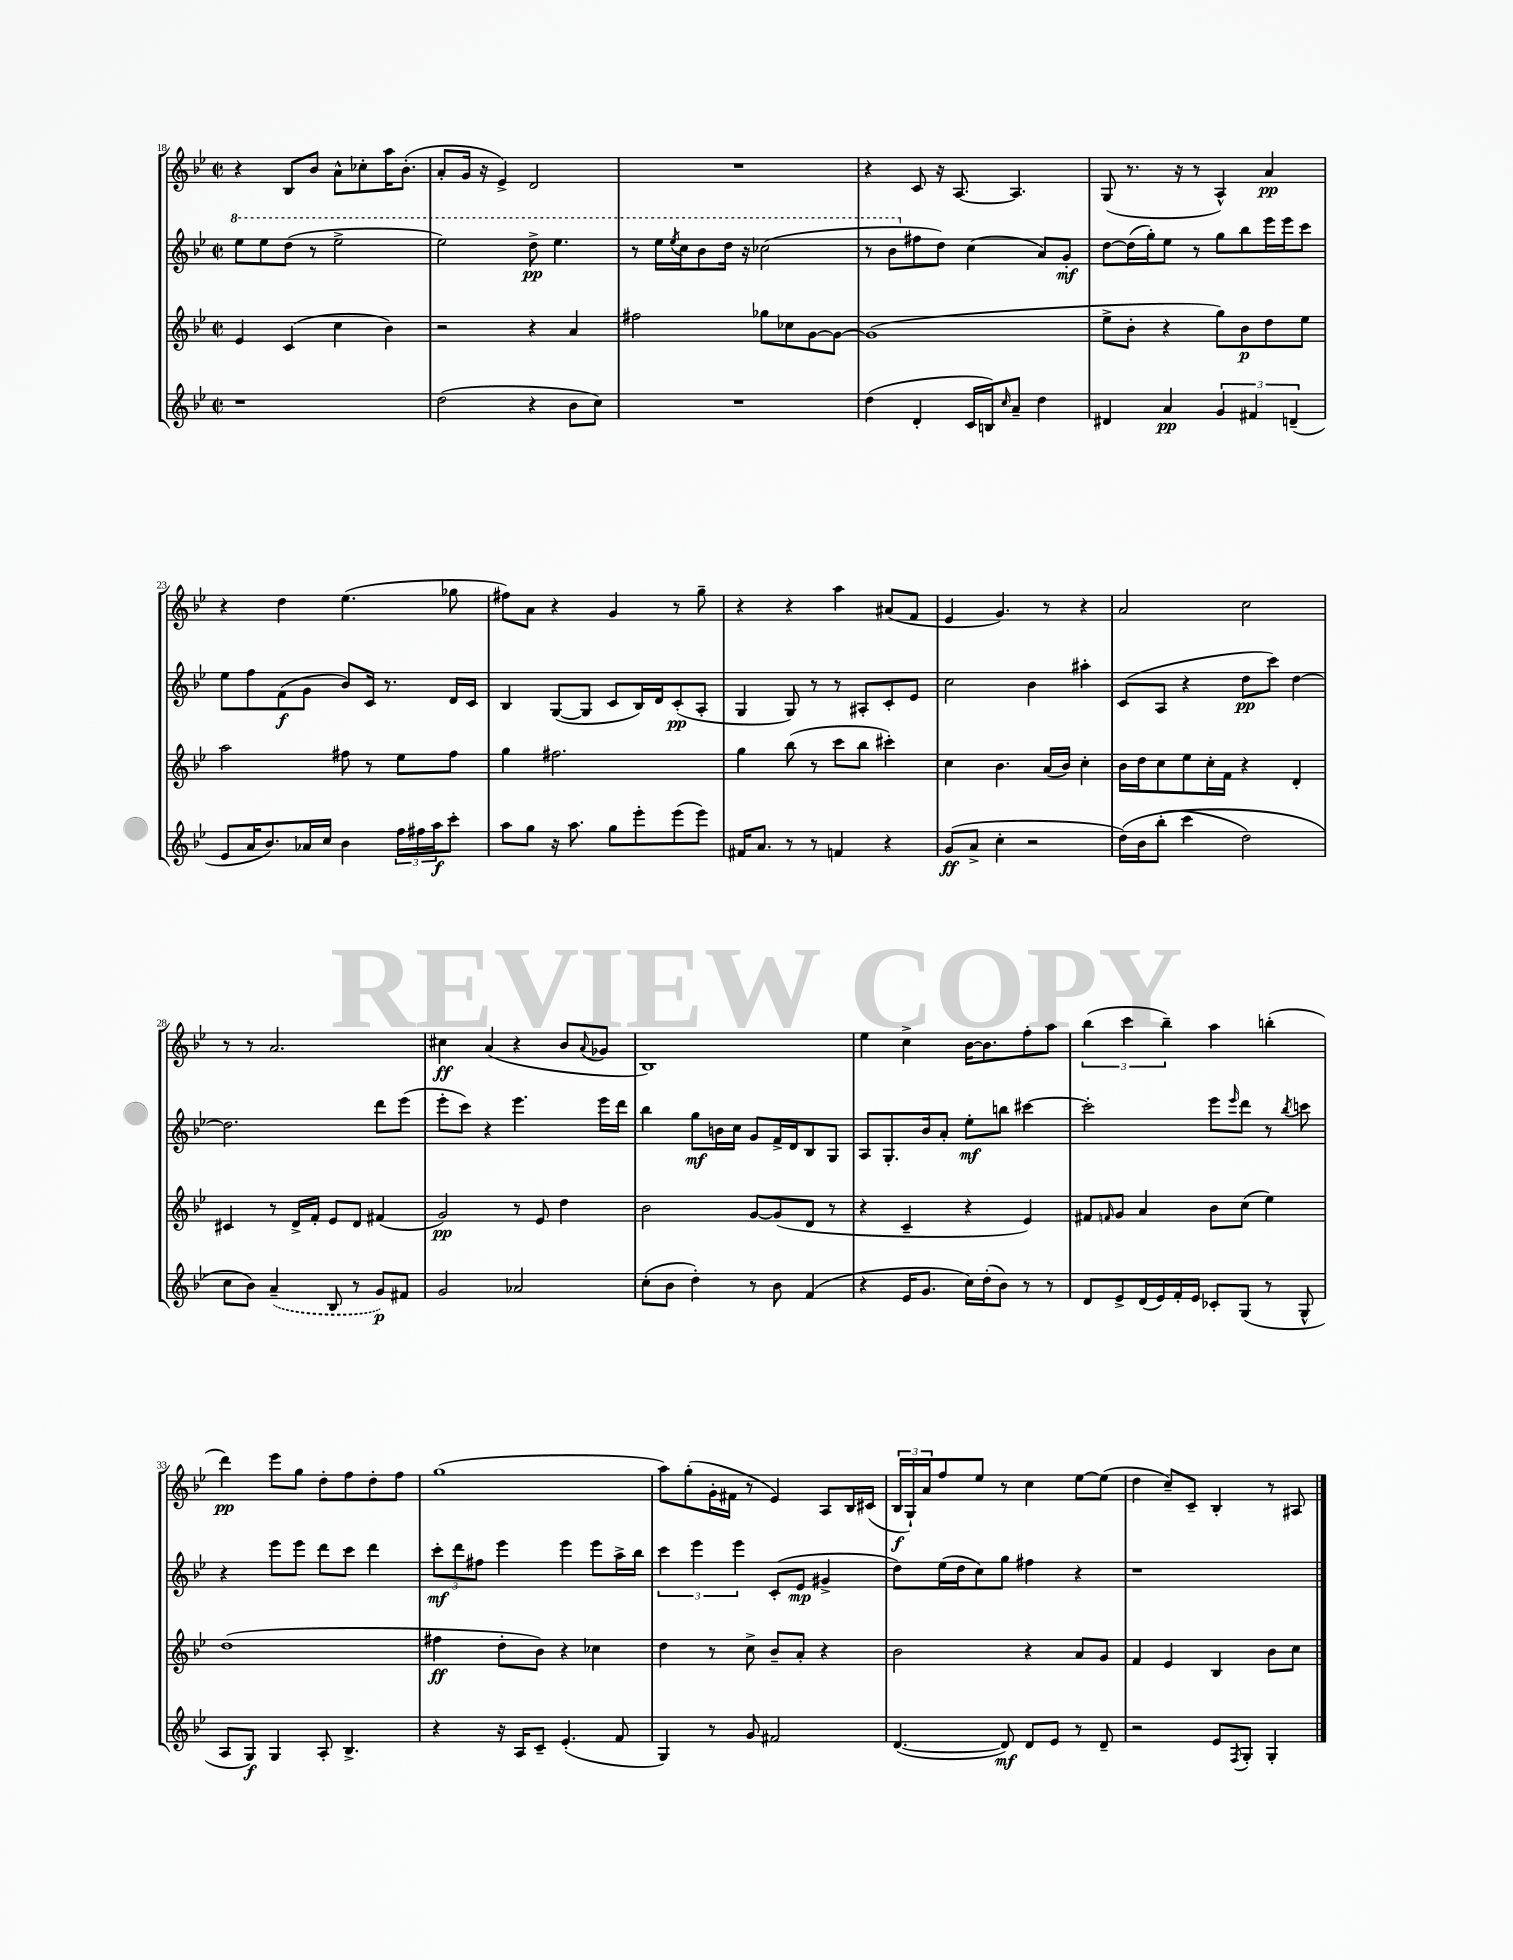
<<
\new StaffGroup <<
\new Staff = "s0" {
    \clef treble \key bes \major \defaultTimeSignature \time 2/2
    r4 bes8 bes'8 a'8-^ ces''8-. a''16 bes'8.-.( |
    a'8-. g'16 r16 ees'4->) d'2 |
    R1 |
    r4 c'8 r16 a8.~ a4. |
    g8( r8. r16 r8 a4-^) a'4\pp |
    r4 d''4 ees''4.( ges''8 |
    fis''8) a'8 r4 g'4 r8 g''8-- |
    r4 r4 a''4 ais'8( f'8 |
    ees'4 g'4.) r8 r4 |
    a'2 c''2 |
    r8 r8 a'2. |
    cis''4\ff a'4( r4 bes'8 \appoggiatura { a'8 } ges'8 |
    bes1) |
    ees''4 c''4-> bes'16~ bes'8. f''8-. a''8 |
    \tuplet 3/2 { bes''4( c'''4 bes''4--) } a''4 b''4-.( |
    d'''4\pp) ees'''8 g''8 d''8-. f''8 d''8-. f''8 |
    g''1( |
    a''8) g''8-.( g'16-. fis'16 r8 ees'4) a8 bes16 cis'16( |
    \tuplet 3/2 { bes16\f g16-!) a'16 } f''8 ees''8 r8 c''4 ees''8~ ees''8( |
    d''4 c''8--) c'8-- bes4-. r8 ais8 \bar "|." |
}
\new Staff = "s1" {
    \clef treble \key bes \major \defaultTimeSignature \time 2/2
    \ottava #1 ees'''8 ees'''8 d'''8( r8 ees'''2-> |
    ees'''2) d'''8->\pp ees'''4. |
    r8 ees'''16 \acciaccatura { ees'''8 } c'''16 bes''8 d'''16 r16 ces'''2( |
    r8 bes''8 \ottava #0 fis''8 d''8) c''4( a'8) g'8-.\mf |
    d''8~ d''16( g''16-.) ees''8 r8 g''8 bes''8 ees'''16 ees'''16 c'''8 |
    ees''8 f''8 f'8\f( g'8 bes'8) c'16 r8. d'16 c'16 |
    bes4 g8~( g8 c'8 bes16) d'16 c'8-.\pp( a8-. |
    g4 g8) r8 r8 ais8-. c'8-. ees'8 |
    c''2 bes'4 ais''4-. |
    c'8( a8 r4 d''8\pp c'''8) d''4~ |
    d''2. d'''8 ees'''8( |
    ees'''8-. c'''8) r4 ees'''4. ees'''16 d'''16 |
    bes''4 g''8\mf b'16 c''16 g'8 f'16-> d'16 bes8 g8 |
    a8 g8.-. bes'16 a'8-. ees''8-.\mf b''8 cis'''4~ |
    cis'''2-. ees'''8 \grace { ees'''16 } d'''8 r8 \acciaccatura { bes''8 } c'''8 |
    r4 ees'''8 ees'''8 d'''8 c'''8 d'''4 |
    \tuplet 3/2 { c'''8-.\mf d'''8 fis''8 } ees'''4 ees'''4 ees'''8 a''16-> bes''16 |
    \tuplet 3/2 { c'''4 ees'''4 ees'''4 } c'8-.( ees'8\mp gis'4-> |
    d''8) ees''16( d''16 c''8) g''8 fis''4 r4 |
    r1 \bar "|." |
}
\new Staff = "s2" {
    \clef treble \key bes \major \defaultTimeSignature \time 2/2
    ees'4 c'4( c''4 bes'4) |
    r2 r4 a'4 |
    fis''2 ges''8 ces''8 g'8~ g'8~ |
    g'1( |
    ees''8-> bes'8-. r4 g''8) bes'8\p d''8 ees''8 |
    a''2 fis''8 r8 ees''8 fis''8 |
    g''4 fis''2. |
    g''4 bes''8( r8 c'''8 bes''8 cis'''4-.) |
    c''4 bes'4. a'16( bes'16) c''4-. |
    bes'16 d''16 c''8 ees''8 c''16-. f'16 r4 d'4-. |
    cis'4 r8 d'16-> f'16-. ees'8 d'8 fis'4( |
    g'2\pp) r8 ees'8 d''4 |
    bes'2 g'8~ g'8( d'8 r8 |
    r4 c'4-- r4 ees'4) |
    fis'8 \grace { f'16 } g'8 a'4 bes'8 c''8( ees''4) |
    d''1( |
    fis''4\ff d''8-. bes'8) r4 ces''4 |
    d''4 r8 c''8-> bes'8-- a'8-. r4 |
    bes'2 r4 a'8 g'8 |
    f'4 ees'4 bes4 bes'8 c''8 \bar "|." |
}
\new Staff = "s3" {
    \clef treble \key bes \major \defaultTimeSignature \time 2/2
    r1 |
    d''2( r4 bes'8 c''8) |
    R1 |
    d''4( d'4-. c'16 b16) \grace { c''16 } a'8-- d''4 |
    dis'4 a'4\pp \tuplet 3/2 { g'4 fis'4 d'4--( } |
    ees'8 a'16 bes'8.) aes'16 c''16 bes'4 \tuplet 3/2 { f''16 fis''16 a''16\f } c'''8-. |
    a''8 g''8 r16 a''8. g''8 ees'''8-. ees'''8( ees'''8) |
    fis'16 a'8. r8 r8 f'4 r4 |
    g'8\ff( a'8-> c''4-. r2 |
    d''16)\( bes'16 bes''8-.( c'''4 d''2) |
    c''8 bes'8\) \once \slurDashed a'4--( bes8 r8 g'8\p) fis'8 |
    g'2 aes'2 |
    c''8-.( bes'8 d''4-.) r8 bes'8 f'4( |
    r4 ees'16 g'8. c''16) d''16-.( bes'8) r8 r8 |
    d'8 ees'8-> d'16( ees'16) f'16-. ees'16 ces'8-. g8( r8 g8-^ |
    a8 g8\f) g4 a8-. bes4.-> |
    r4 r16 a16 c'8-- ees'4.-.( f'8 |
    g4) r8 g'8 fis'2 |
    d'4.~( d'8\mf) d'8 ees'8 r8 d'8-- |
    r2 ees'8 \acciaccatura { f8 } g8-. g4-. \bar "|." |
}
>>
>>
\layout { \context { \Score currentBarNumber = #18 } }
